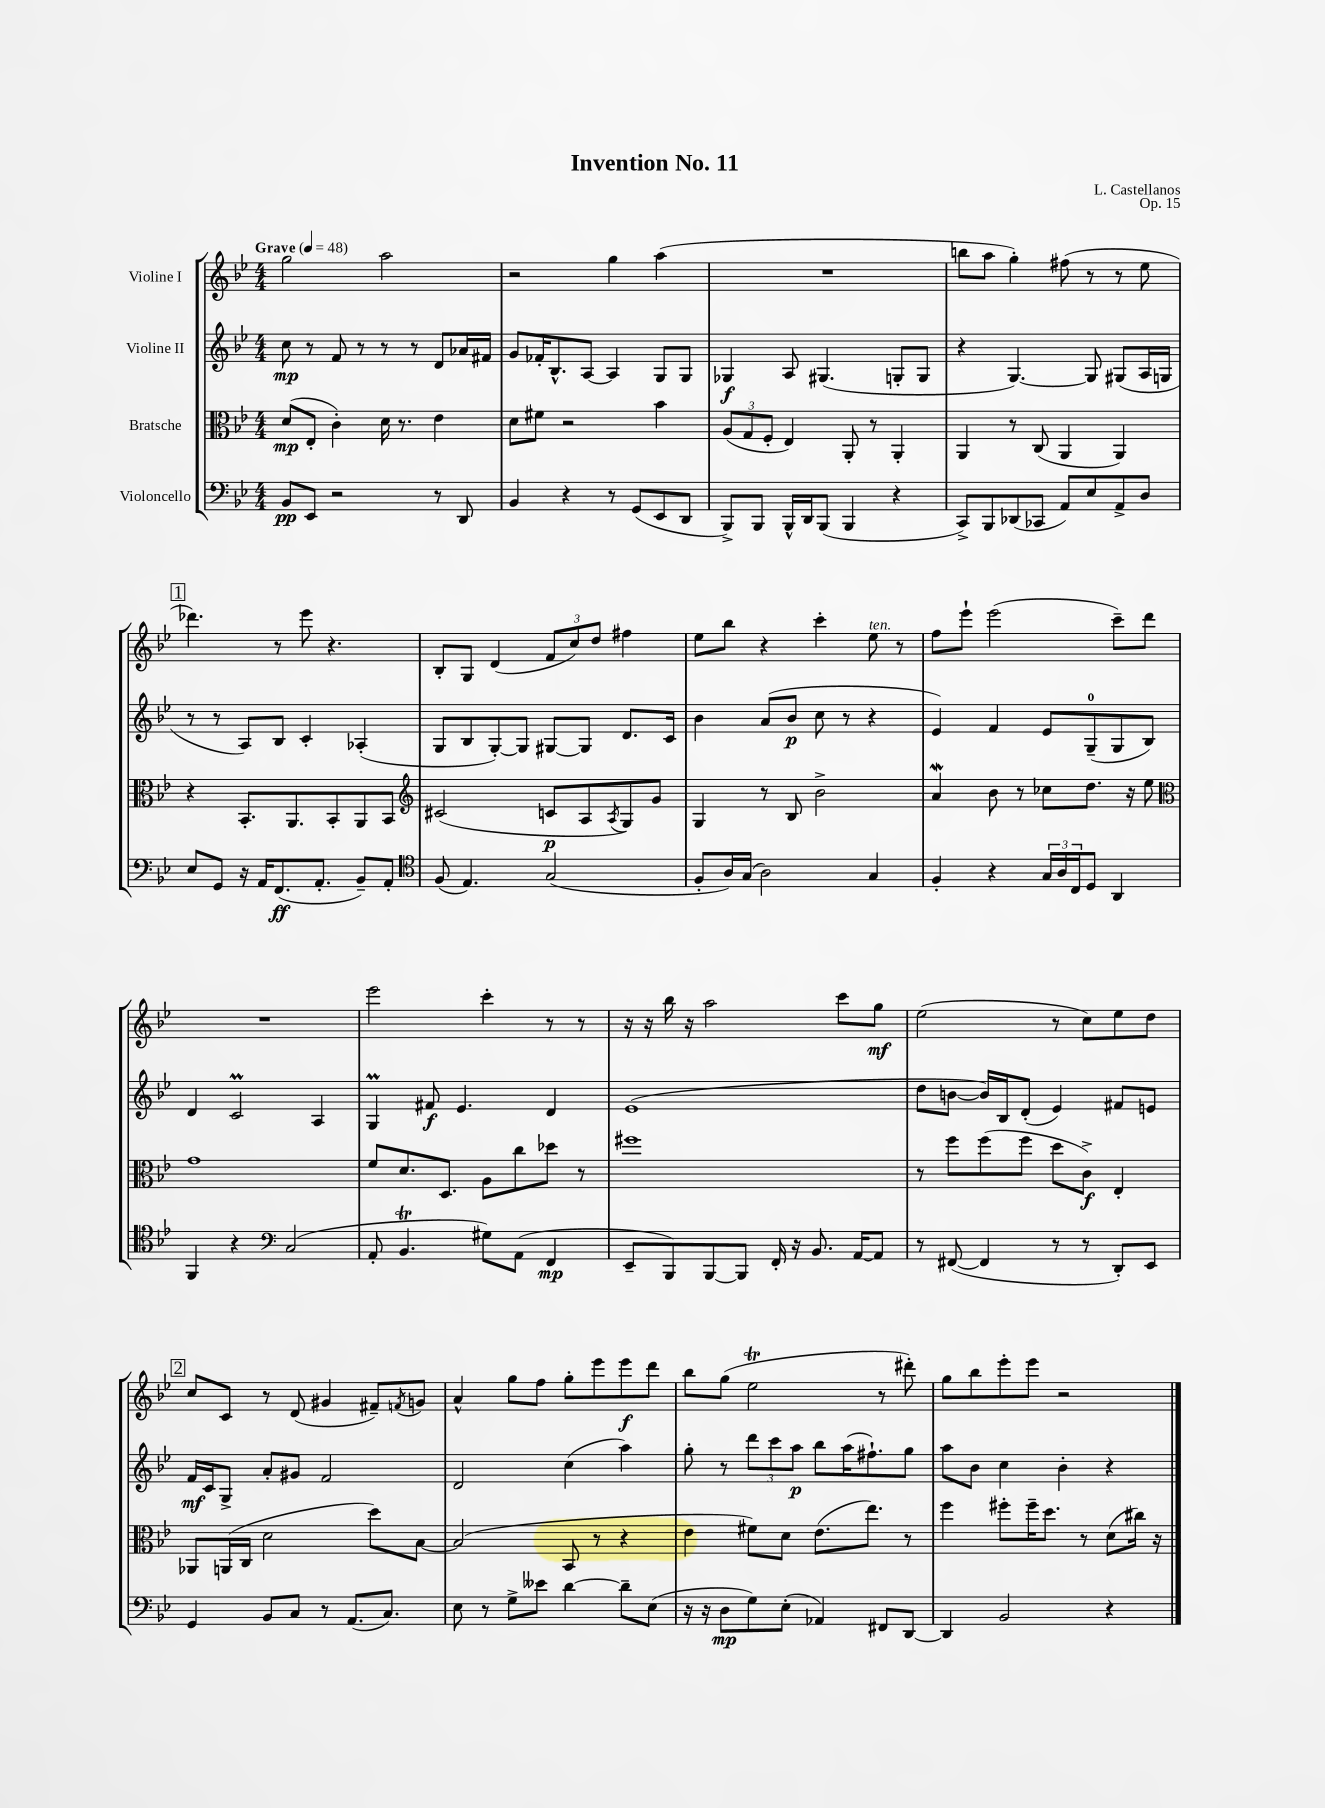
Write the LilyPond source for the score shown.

\header { title = "Invention No. 11" composer = "L. Castellanos" opus = "Op. 15" }
<<
\new StaffGroup <<
\new Staff = "s0" \with { instrumentName = "Violine I" } {
    \clef treble \key bes \major \numericTimeSignature \time 4/4 \tempo "Grave" 4 = 48
    g''2 a''2 |
    r2 g''4 a''4( |
    R1 |
    b''8 a''8 g''4-.) fis''8( r8 r8 ees''8 |
    \mark \markup { \box "1" } des'''4.) r8 ees'''8 r4. |
    bes8-. g8 d'4( \tuplet 3/2 { f'8 c''8) d''8 } fis''4 |
    ees''8 bes''8 r4 c'''4-. ees''8^\markup { \italic "ten." } r8 |
    f''8 ees'''8-! ees'''2( c'''8--) d'''8 |
    R1 |
    ees'''2 c'''4-. r8 r8 |
    r16 r16 bes''16 r16 a''2 c'''8 g''8\mf |
    ees''2( r8 c''8) ees''8 d''8 |
    \mark \markup { \box "2" } c''8 c'8 r8 d'8( gis'4 fis'8--) \acciaccatura { f'8 } g'8 |
    a'4-^ g''8 f''8 g''8-. ees'''8 ees'''8\f d'''8 |
    bes''8 g''8( ees''2\trill r8 dis'''8-.) |
    g''8 bes''8 ees'''8-. ees'''8 r2 \bar "|." |
}
\new Staff = "s1" \with { instrumentName = "Violine II" } {
    \clef treble \key bes \major \numericTimeSignature \time 4/4
    c''8\mp r8 f'8 r8 r8 r8 d'8 aes'16 fis'16 |
    g'8 fes'16-. bes8.-^ a8~ a4 g8 g8 |
    ges4\f a8 gis4.( g8-. g8 |
    r4 g4.~) g8 gis8( a16 g16 |
    \mark \markup { \box "1" } r8 r8 a8) bes8 c'4-. aes4-.( |
    g8 bes8 g8~-.) g8 gis8~ gis8 d'8. c'16 |
    bes'4 a'8( bes'8\p c''8 r8 r4 |
    ees'4) f'4 ees'8 g8-0--( g8 bes8) |
    d'4 c'2\prall a4 |
    g4\prall fis'8\f ees'4. d'4 |
    ees'1( |
    d''8 b'8~ b'16) bes16 d'8-.( ees'4) fis'8 e'8 |
    \mark \markup { \box "2" } f'16\mf c'16 g8-> a'8-. gis'8 f'2 |
    d'2 c''4( a''4) |
    g''8-. r8 \tuplet 3/2 { d'''8 c'''8 a''8\p } bes''8 a''16( fis''8.-!) g''8 |
    a''8 bes'8 c''4 bes'4-. r4 \bar "|." |
}
\new Staff = "s2" \with { instrumentName = "Bratsche" } {
    \clef alto \key bes \major \numericTimeSignature \time 4/4
    d'8\mp( ees8-. c'4-.) d'16 r8. ees'4 |
    d'8 fis'8 r2 bes'4 |
    \tuplet 3/2 { a8( g8 f8-. } ees4) a,8-. r8 a,4-. |
    a,4 r8 c8( a,4 a,4) |
    \mark \markup { \box "1" } r4 bes,8.-. a,8. bes,8-. a,8 bes,8 |
    \clef treble cis'2( c'8\p a8 \acciaccatura { a8 } g8) g'8 |
    g4 r8 bes8 bes'2-> |
    a'4\mordent bes'8 r8 ces''8 d''8. r16 ees''8 |
    \clef alto g'1 |
    f'8 d'8. d8. a8 c''8 des''8 r8 |
    fis''1 |
    r8 f''8 f''8( f''8 d''8 c'8->\f) ees4-. |
    \mark \markup { \box "2" } aes,8 a,16( c16 d'2 d''8) bes8~ |
    bes2( bes,8 r8 r4 |
    ees'4 fis'8) d'8 ees'8.( ees''8.) r8 |
    f''4 fis''8-. fis''16-- d''8. r8 d'8( cis''16) r16 \bar "|." |
}
\new Staff = "s3" \with { instrumentName = "Violoncello" } {
    \clef bass \key bes \major \numericTimeSignature \time 4/4
    bes,8\pp ees,8 r2 r8 d,8 |
    bes,4 r4 r8 g,8( ees,8 d,8 |
    bes,,8->) bes,,8 bes,,16-^ d,16 bes,,8( bes,,4 r4 |
    c,8->) bes,,8 des,8( ces,8 a,8) ees8 a,8-> d8 |
    \mark \markup { \box "1" } ees8 g,8 r16 a,16 f,8.\ff( a,8.-. bes,8--) a,8-. |
    \clef tenor f8( ees4.) g2( |
    f8-. a16) g16( a2) g4 |
    f4-. r4 \tuplet 3/2 { g16 a16 c16 } d8 a,4 |
    f,4 r4 \clef bass c2( |
    a,8-. bes,4.\trill gis8) a,8( f,4\mp |
    ees,8-- bes,,8) bes,,8~ bes,,8 f,16-. r16 bes,8. a,16~ a,8 |
    r8 fis,8~( fis,4 r8 r8 d,8-.) ees,8 |
    \mark \markup { \box "2" } g,4 bes,8 c8 r8 a,8.( c8.) |
    ees8 r8 g8-> eeses'8 d'4~ d'8-- ees8( |
    r16 r16 d8\mp g8) ees8-.( aes,4) fis,8 d,8~ |
    d,4 bes,2 r4 \bar "|." |
}
>>
>>
\layout { \context { \Score \remove "Bar_number_engraver" } }
